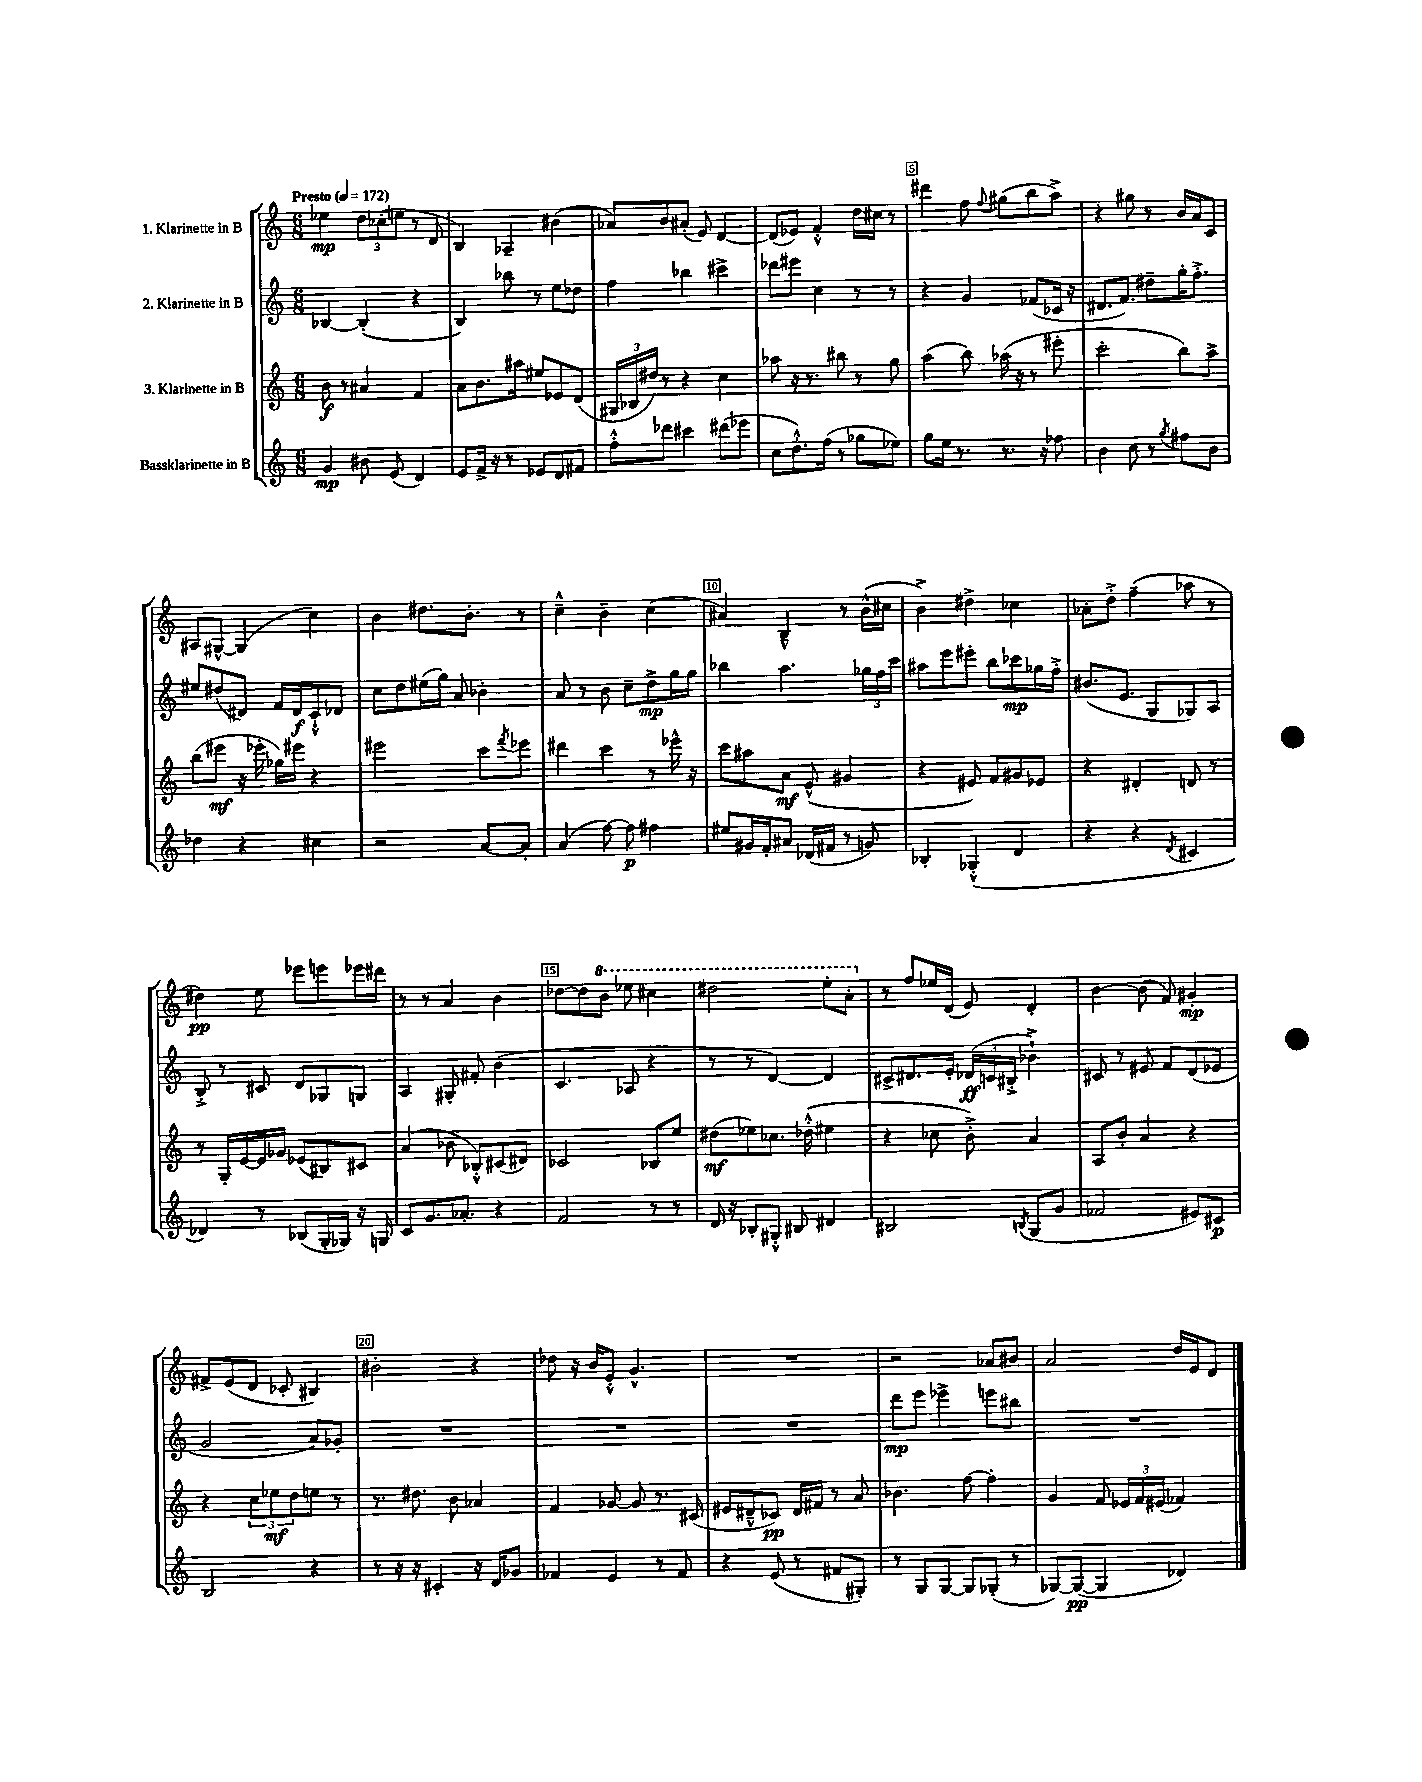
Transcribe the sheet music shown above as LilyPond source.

<<
\new StaffGroup <<
\new Staff = "s0" \with { instrumentName = "1. Klarinette in B" } {
    \clef treble \key c \major \numericTimeSignature \time 6/8 \tempo "Presto" 4 = 172
    ees''4\mp \tuplet 3/2 { d''8 ces''8-.( e''8 } r8 d'8 |
    b4) aes4-- bis'4( |
    aes'8) b'8 ais'8-.( e'8) d'4~ |
    d'8( ees'8) f'4-.-^ d''16 cis''16 r8 |
    dis'''4 f''8 \appoggiatura { f''8 } gis''8( b''8 a''8->) |
    r4 gis''8 r8 b'16 a'16 c'8 |
    ais8 gis8~-^ gis4( c''4) |
    b'4 dis''8. b'8.-. r8 |
    c''4---^ b'4-- c''4( |
    ais'4) b4---^ r8 b'16-^( cis''16 |
    b'4->) dis''4-> ces''4 |
    aes'8-. d''8-.-> f''4--( aes''8 r8 |
    dis''4\pp) e''8 ees'''8 e'''8 ees'''16 dis'''16 |
    r8 r8 a'4 b'4 |
    des''8~ des''8 \ottava #1 b''8 ees'''8 cis'''4 |
    dis'''2 e'''8-. a''8-. \ottava #0 |
    r8 f''8 ees''16 d'16( e'8) d'4-. |
    b'4~ b'8( f'8) gis'4-.\mp |
    fis'8-> e'8( d'8 ces'8-. bis4) |
    bis'2-. r4 |
    des''8 r16 b'16 e'8-.-^ g'4.-^ |
    R2. |
    r2 aes'8 bis'8 |
    a'2 d''16 e'16 d'8 \bar "|." |
}
\new Staff = "s1" \with { instrumentName = "2. Klarinette in B" } {
    \clef treble \key c \major \numericTimeSignature \time 6/8
    bes4~ bes4-.( r4 |
    b4) bes''8 r8 e''8 des''8 |
    f''4 bes''4 cis'''4-> |
    des'''8 eis'''8 c''4 r8 r8 |
    r4 g'4 fes'8( ces'16 r16 |
    dis'8. f'8.) dis''8-- g''16-. f''8.-.-> |
    eis''8 dis''8( dis'8) f'16 dis'16\f c'8-!-^ des'8 |
    c''8 d''8 eis''16( g''16) a'8 bes'4-. |
    a'8 r8 b'8 c''8-- d''8->\mp g''16 g''16 |
    bes''4 a''4. \tuplet 3/2 { ges''16 f''16 c'''16 } |
    ais''8 e'''8 eis'''8-. b''8 ces'''8\mp ges''16 f''16-.-> |
    bis'8.( e'8. g8 ges8) a8 |
    b8-.-> r8 cis'8 d'8 ges8 g8 |
    a4 gis8-. fis'8-. b'4( |
    c'4. aes8 r4 |
    r8 r8 d'4~) d'4 |
    cis'8-> dis'8. e'16-. \tuplet 3/2 { des'16\ff( c'16 bis16-.-> } bes'4-!->) |
    cis'8 r8 eis'8 f'8 d'8( ees'8 |
    g'2 a'8) ges'8-. |
    R2. |
    R2. |
    R2. |
    d'''8\mp e'''8 ees'''4-> e'''8 bis''8 |
    R2. \bar "|." |
}
\new Staff = "s2" \with { instrumentName = "3. Klarinette in B" } {
    \clef treble \key c \major \numericTimeSignature \time 6/8
    b'8\f r8 ais'4 f'4 |
    a'8 b'8. ais''16 eis''8 ees'8 d'8( |
    \tuplet 3/2 { gis16 bes16 dis''16) } r8 r4 c''4 |
    aes''8 r16 r8. bis''8 r8 g''8 |
    a''4( b''8) aes''16( r16 r8 eis'''8-. |
    c'''2-. b''8) a''8-> |
    b''8( eis'''8\mf r16 ees'''16-. ges''16) eis'''16 r4 |
    eis'''2 c'''8 \acciaccatura { f'''8 } ees'''8 |
    dis'''4 c'''4 r8 ees'''16-^ r16 |
    c'''8 ais''8 a'8\mf e'8-^( gis'4 |
    r4 eis'8) f'8 gis'8 ees'8 |
    r4 dis'4-. d'8 r8 |
    r8 g16-. e'16~ e'16 ges'16 ees'8( bis8) cis'8 |
    a'4( bes'8 bes8-.-^) cis'8( dis'8) |
    ces'2 bes8 e''8 |
    dis''8\mf( ees''8) ces''8. des''16-.-^( eis''4 |
    r4 ces''8 b'8-.->) a'4 |
    a8 b'8-. a'4 r4 |
    r4 \tuplet 3/2 { c''8 ees''8\mf d''8 } e''8 r8 |
    r8. dis''8. b'8 aes'4 |
    f'4 ges'8~ ges'8 r8. cis'16( |
    eis'8 dis'8---^ ces'8\pp) dis'16 fis'16 r8 a'8 |
    bes'4. f''8~ f''4-. |
    g'4 f'8 \tuplet 3/2 { ees'16 f'16 eis'16( } fes'4) \bar "|." |
}
\new Staff = "s3" \with { instrumentName = "Bassklarinette in B" } {
    \clef treble \key c \major \numericTimeSignature \time 6/8
    g'4\mp bis'8 e'8( d'4) |
    e'8 f'16-> r16 r8 ees'8 d'8 fis'8 |
    f''8-.-^ des'''8 cis'''4 dis'''8( ees'''8 |
    c''8 d''8.-.-^) f''16( r8 ges''8 ees''8) |
    g''8 e''16 r8. r8. r16 fes''8 |
    b'4 c''8 r8 \acciaccatura { g''8 } fis''8 b'8 |
    des''4 r4 cis''4 |
    r2 a'8~ a'8-. |
    a'4( f''8~) f''8\p fis''4 |
    eis''8 gis'16 f'16-. ais'8 des'16( fis'16 r8 g'8) |
    bes4-. ges4-.-^( d'4 |
    r4 r4 \acciaccatura { d'8 } cis'4 |
    des'4) r8 bes8( g16-. ges16) r16 g16 |
    c'8 g'8. aes'8.-. r4 |
    f'2 r8 r8 |
    d'16 r16 bes8-. gis8-.-^ bis8 dis'4 |
    bis2 \acciaccatura { b8 } g8( g'8 |
    fes'2 eis'8) cis'8\p |
    b2 r4 |
    r8 r16 r16 cis'4-. r16 d'16 ges'8 |
    fes'4 e'4 r8 fes'8 |
    r4 e'8( r8 fis'8 gis8-.) |
    r8 g8 g8~ g8 ges8-.( r8 |
    ges8~) ges8~\pp( ges4 des'4) \bar "|." |
}
>>
>>
\layout { \context { \Score \override BarNumber.break-visibility = ##(#f #t #t) barNumberVisibility = #(every-nth-bar-number-visible 5) \override BarNumber.stencil = #(make-stencil-boxer 0.1 0.3 ly:text-interface::print) } }
